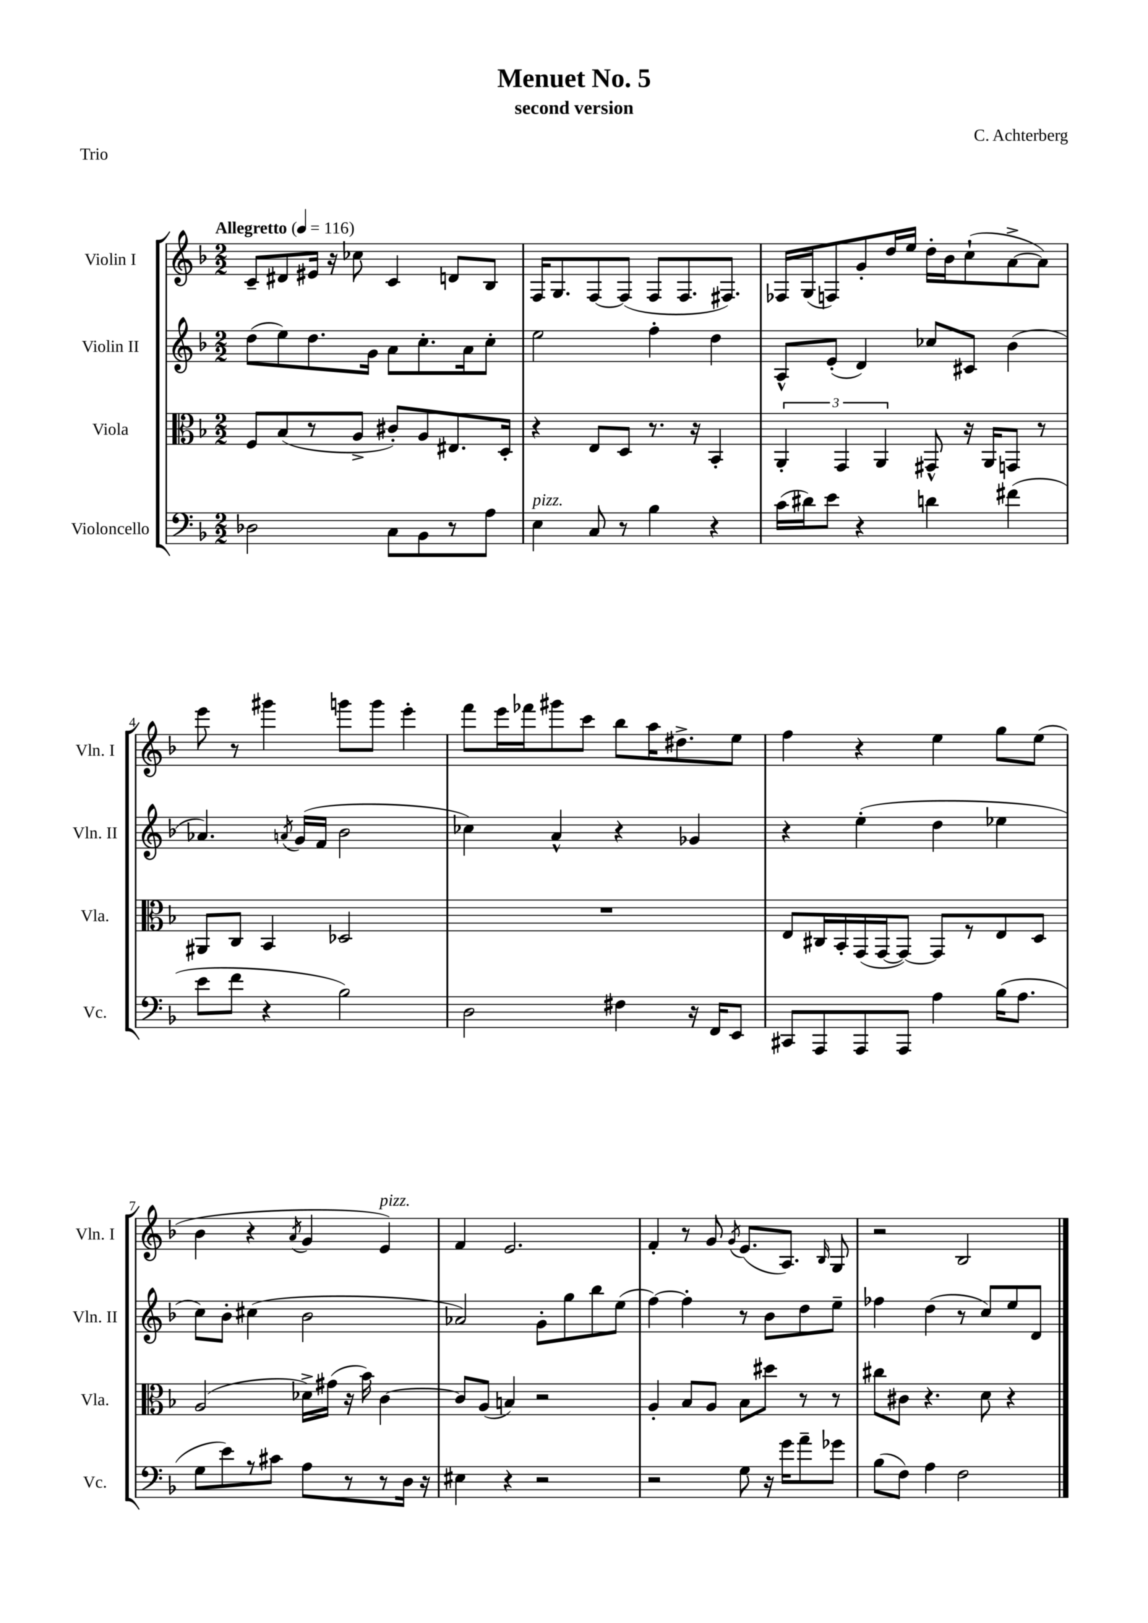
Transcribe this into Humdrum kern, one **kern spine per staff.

**kern	**kern	**kern	**kern
*staff4	*staff3	*staff2	*staff1
*clefF4	*clefC3	*clefG2	*clefG2
*k[b-]	*k[b-]	*k[b-]	*k[b-]
*M2/2	*M2/2	*M2/2	*M2/2
*MM116	*MM116	*MM116	*MM116
2D-\	8F/L	(8dd\L	8c~/L
.	(8B-/	8ee\)	8d#/
.	8r	8.dd\	16e#/Jk
.	.	.	16r
.	8A^/J	.	8cc-\
.	.	16g\Jk	.
8C\L	8c#'/L)	8a\L	4c/
8BB-\	8A/	8.cc'\	.
8r	8.E#/	.	8d/L
.	.	16a\k	.
8A\J	.	8cc'\J	8B-/J
.	16D'/Jk	.	.
=	=	=	=
4E\	4r	2ee\	16F/LK
.	.	.	8.G/
8C/	8E/L	.	[8F/
8r	8D/J	.	(8F/]J
4B-\	8.r	4ff'\	8F/L
.	.	.	8.F/
.	16r	.	.
4r	4BB-'/	4dd\	.
.	.	.	8.F#/J)
=	=	=	=
(16c\LL	6AA'/	8A^^/L	16F-/LL
16d#\J)	.	.	(16G/J
8e\J	.	(8e'/J	8F/)
.	6GG/	.	.
4r	.	4d/)	8g'/
.	6AA/	.	.
.	.	.	16dd/L
.	.	.	16ee/JJ
4d\	8GG#^^/	8cc-/L	16dd'\LL
.	.	.	16b-\J
.	16r	8c#/J	(8cc`\
.	16AA/LK	.	.
(4f#\	8GG/J	(4b-\	[8a^\
.	8r	.	8a\]J)
=	=	=	=
8e\L	8AA#/L	4.a-/)	8eee\
8f\J	8C/J	.	8r
4r	4BB-/	.	4ggg#\
.	.	8qa/	.
.	.	(16g/LL	.
.	.	16f/JJ	.
2B-\)	2D-/	2b-\	8ggg\L
.	.	.	8ggg\J
.	.	.	4eee'\
=	=	=	=
2D\	1r	4cc-\)	8fff\L
.	.	.	16eee\L
.	.	.	16fff-\J
.	.	4a^^/	8ggg#\
.	.	.	8ccc\J
4F#\	.	4r	8bb-\L
.	.	.	16aa\K
.	.	.	8.dd#^\
16r	.	4g-/	.
16FF/LK	.	.	.
8EE/J	.	.	8ee\J
=	=	=	=
8CC#/L	8E/L	4r	4ff\
8AAA/	16C#/L	.	.
.	16BB-'/	.	.
8AAA/	(16GG/	(4ee'\	4r
.	[16GG/J	.	.
8AAA/J	8GG/_J)	.	.
4A\	8GG/]L	4dd\	4ee\
.	8r	.	.
(16B-\LK	8E/	4ee-\	8gg\L
8.A\J	.	.	.
.	8D/J	.	(8ee\J
=	=	=	=
8G\L	(2A/	8cc\L)	4b-\
8e\)	.	8b-'\J	.
8r	.	(4cc#\	4r
8c#\J	.	.	.
.	.	.	8qa/
8A\L	16d-^\LL)	2b-\	4g/
.	(16g#\JJ	.	.
8r	16r	.	.
.	16b-\)	.	.
8r	[4c\	.	4e/)
16D\Jk	.	.	.
16r	.	.	.
=	=	=	=
4E#\	8c/]L	2a-/)	4f/
.	(8A/J	.	.
4r	4B/)	.	2.e/
2r	2r	8g'\L	.
.	.	8gg\	.
.	.	8bb-\	.
.	.	(8ee\J	.
=	=	=	=
2r	4A'/	[4ff\)	4f'/
.	8B-/L	4ff'\]	8r
.	8A/J	.	8g/
.	.	.	8qg/
8G\	8B-\L	8r	(8.e/L
16r	8dd#\J	8b-\L	.
16g\LK	.	.	8.A/J)
8a~\	8r	8dd\	.
.	.	.	16qqB-/
8g-\J	8r	8ee~\J	8G/
=	=	=	=
(8B-\L	8cc#\L	4ff-\	2r
8F\J)	8c#\J	.	.
4A\	4.r	(4dd\	.
2F\	.	8r	2B-/
.	8d\	8cc/L)	.
.	4r	8ee/	.
.	.	8d/J	.
==	==	==	==
*-	*-	*-	*-
